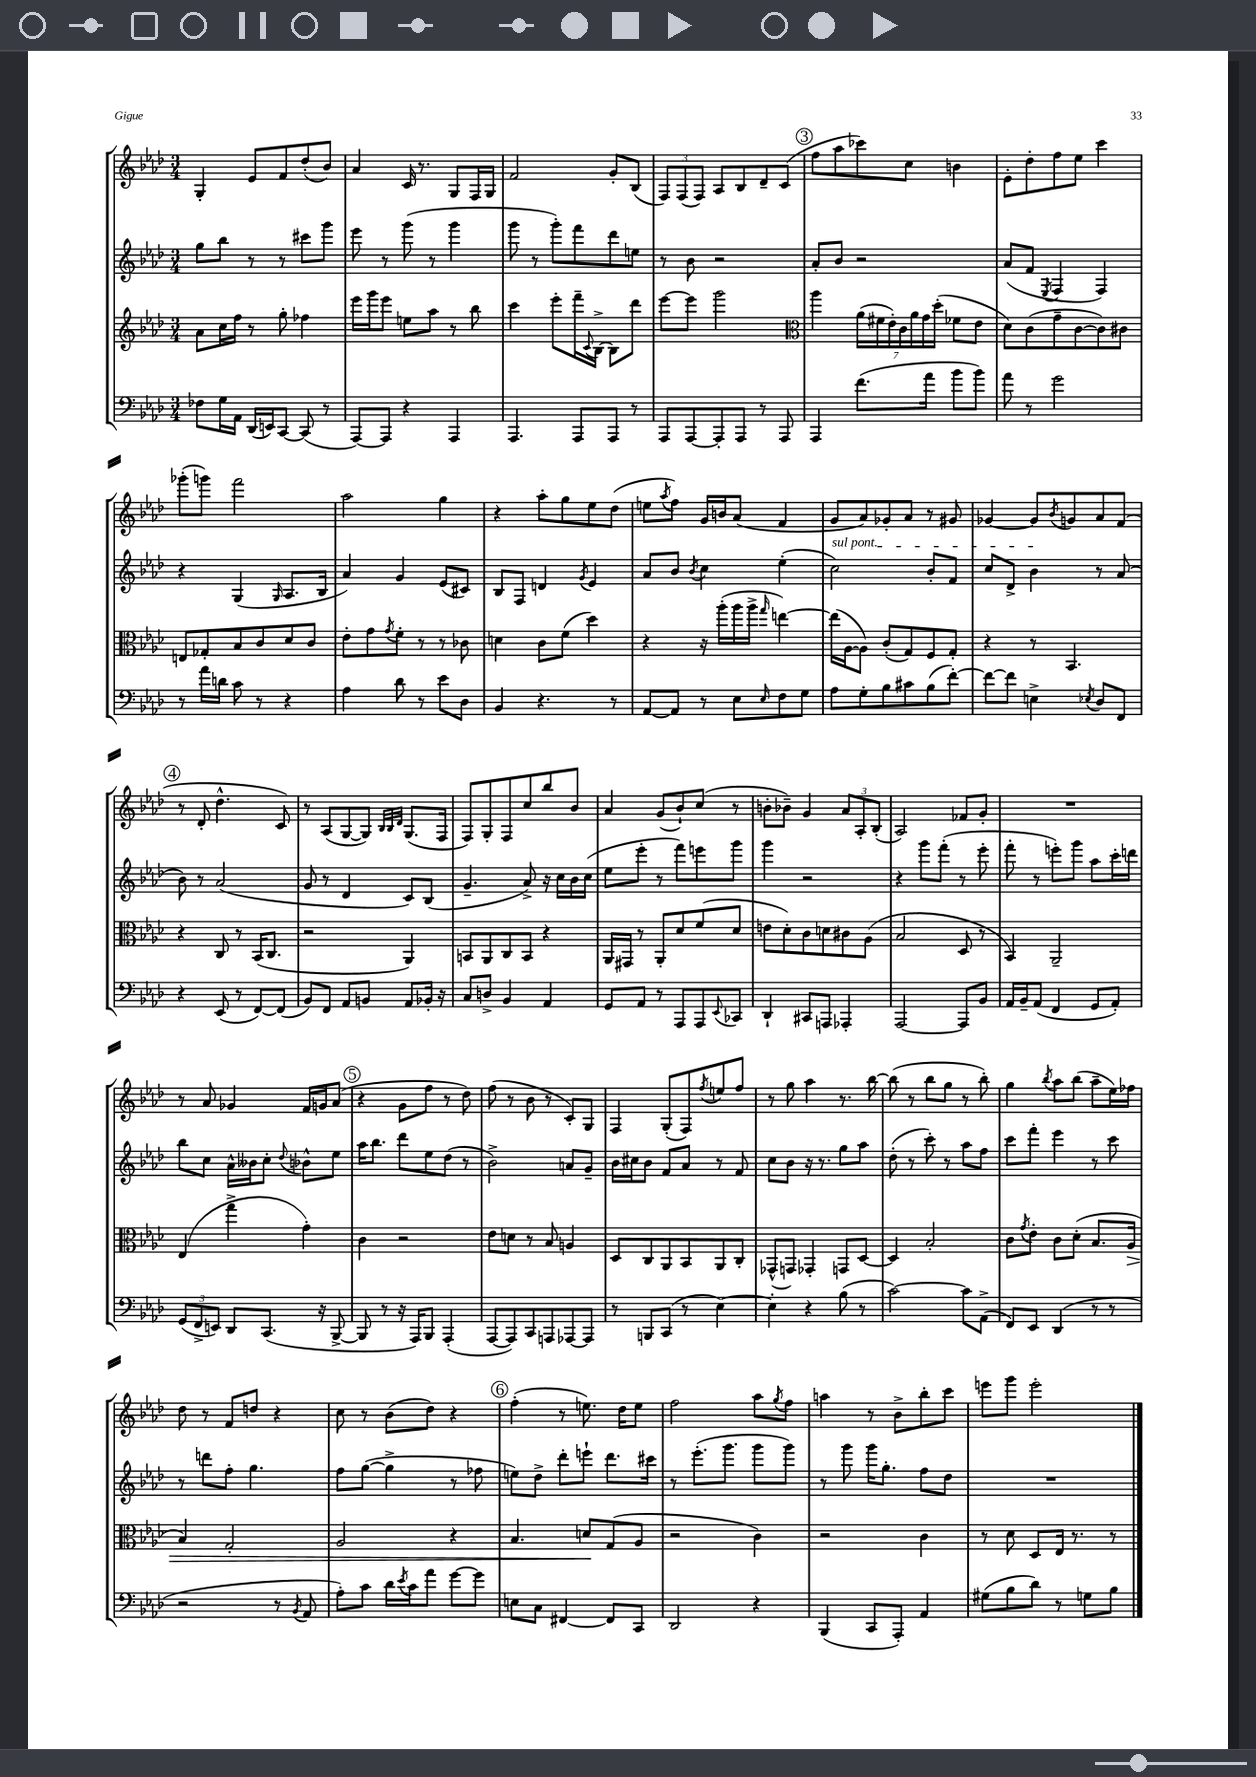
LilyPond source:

<<
\new StaffGroup <<
\new Staff = "s0" {
    \clef treble \key aes \major \numericTimeSignature \time 3/4
    g4-. ees'8 f'8 des''8-.( bes'8) |
    aes'4 c'16 r8. g8 f16 g16 |
    f'2 g'8-. bes8( |
    \tuplet 3/2 { f8) f8( f8) } aes8 bes8 des'8-- c'8( |
    \mark \markup { \circle "3" } f''8 aes''8 ces'''8) c''8 b'4 |
    ees'8-. des''8-. f''8 ees''8 c'''4 |
    ges'''8-.( g'''8) f'''2 |
    aes''2 g''4 |
    r4 aes''8-. g''8 ees''8 des''8( |
    e''8 \acciaccatura { aes''8 } f''8) g'16 b'16 aes'8( f'4 |
    g'8 aes'8) ges'8-. aes'8 r8 gis'8 |
    ges'4~ ges'8 \acciaccatura { bes'8 } g'8 aes'8 f'8( |
    \mark \markup { \circle "4" } r8 des'8-. des''4.-^ c'8) |
    r8 aes8( g8~ g8) \grace { bes32 bes32 des'32 } g8.( f16 |
    f8) g8-. f8 c''8 bes''8 bes'8 |
    aes'4 g'8( bes'8-!) c''8( r8 |
    b'8-. bes'8--) g'4 \tuplet 3/2 { aes'8 aes8-. bes8-.( } |
    aes2) fes'8 g'8-. |
    R2. |
    r8 aes'8 ges'4 f'16 g'16 aes'8( |
    \mark \markup { \circle "5" } r4 g'8 f''8 r8 des''8) |
    f''8( r8 bes'8 r8 c'8-.) g8 |
    f4 g8-.( f8) \acciaccatura { f''8 } e''8 f''8 |
    r8 g''8 aes''4 r8. bes''16~ |
    bes''8( r8 bes''8 g''8 r8 bes''8-.) |
    g''4 \acciaccatura { bes''8 } aes''8 bes''8( aes''8-- ees''16) fes''16 |
    des''8 r8 f'8 d''8 r4 |
    c''8 r8 bes'8( des''8) r4 |
    \mark \markup { \circle "6" } f''4-.( r8 e''8.) des''16 e''8 |
    f''2 aes''8 \acciaccatura { g''8 } f''8 |
    a''4 r8 bes'8-> bes''8-. c'''8 |
    e'''8 g'''8 e'''2-. \bar "|." |
}
\new Staff = "s1" {
    \clef treble \key aes \major \numericTimeSignature \time 3/4
    g''8 bes''8 r8 r8 cis'''8 g'''8 |
    ees'''8 r8 g'''8( r8 g'''4 |
    g'''8 r8 g'''8-.) f'''8 des'''8 e''8 |
    r8 bes'8 r2 |
    \mark \markup { \circle "3" } aes'8-. bes'8 r2 |
    aes'8( f'8 \acciaccatura { ees8 } f4 f4) |
    r4 g4( \grace { g16 } aes8. bes16 |
    aes'4) g'4 ees'8( cis'8) |
    bes8 f8 d'4 \acciaccatura { g'8 } ees'4 |
    aes'8 bes'8 \acciaccatura { bes'8 } c''4 ees''4-.( |
    \once \override TextSpanner.bound-details.left.text = \markup { \italic "sul pont." } c''2\startTextSpan) bes'8-. f'8 |
    c''8 des'8-> bes'4\stopTextSpan r8 aes'8( |
    \mark \markup { \circle "4" } bes'8) r8 aes'2( |
    g'8 r8 des'4 c'8) bes8( |
    g'4.-- aes'8->) r16 c''16 bes'16 c''16( |
    ees''8 ees'''8-. r8 f'''8) e'''8 g'''8 |
    g'''4 r2 |
    r4 g'''8 f'''8-.( r8 ees'''8-. |
    f'''8-. r8 e'''8-.) g'''8 aes''8 c'''16-. d'''16 |
    bes''8 c''8 aes'16-^ beses'16 c''8-. \appoggiatura { des''8 } bes'8-^ ees''8 |
    \mark \markup { \circle "5" } aes''16 bes''8. des'''8 ees''8 des''8( r8 |
    bes'2->) a'8 g'8-- |
    bes'16 cis''16 bes'8 f'8 aes'8 r8 f'8 |
    c''8 bes'8 r16 r8. g''8 aes''8 |
    des''8-.( r8 c'''8-.) r8 aes''8 f''8 |
    c'''8 f'''8-. ees'''4 r8 c'''8 |
    r8 d'''8 f''8-. g''4. |
    f''8 g''8~( g''4-> r8 fes''8 |
    \mark \markup { \circle "6" } e''8) des''8-> des'''8-. e'''8-! des'''8. cis'''16 |
    r8 ees'''8.-.( g'''8. g'''8 g'''8) |
    r8 g'''8 g'''16 g''8.-. f''8 des''8 |
    R2. \bar "|." |
}
\new Staff = "s2" {
    \clef treble \key aes \major \numericTimeSignature \time 3/4
    aes'8 c''16 f''16 r8 g''8-. fes''4 |
    ees'''16 g'''16 ees'''8 e''8 aes''8 r8 bes''8 |
    c'''4 ees'''8-. f'''16-- \appoggiatura { c'8 } bes16~-> bes8 des'''8 |
    ees'''8~ ees'''8 g'''2 |
    \mark \markup { \circle "3" } \clef alto aes''4 \tuplet 7/4 { aes'16( fis'16 ees'16-.) c'16 aes'16 g'16 des''16-.( } fes'8 ees'8 |
    des'8) c'8( g'8-- c'8~ c'8) cis'8 |
    e8 ges8-. bes8 c'8 des'8 c'8 |
    ees'8-. g'8 \acciaccatura { g'8 } f'8-. r8 r8 ces'8 |
    d'4 c'8 f'8( des''4) |
    r4 r16 aes''16-.( aes''16 aes''16-> \grace { g''16 } e''4~) |
    e''16( aes16~ aes8) c'8-.( g8) f8 g8-. |
    r4 r8 bes,4. |
    \mark \markup { \circle "4" } r4 c8 r8 bes,16( c8. |
    r2 aes,4) |
    b,8 aes,8 c8 b,8 r4 |
    aes,16 gis,16 r8 aes,8-. des'8 f'8( des'8 |
    e'8 des'8-.) c'8 d'8 cis'8 aes8( |
    bes2 des8 r8 |
    bes,4) aes,2-- |
    ees4( g''4-> g'4-.) |
    \mark \markup { \circle "5" } c'4 r2 |
    ees'8 d'8 r8 bes8 a4 |
    des8 c8 aes,8 bes,8 aes,8 c8-. |
    ges,8-^( g,8) ges,4-. g,8 des8~ |
    des4 bes2-. |
    c'8 \acciaccatura { g'8 } ees'8-. c'8 des'8-.( bes8. aes16\> |
    bes4) g2-. |
    aes2 r4 |
    \mark \markup { \circle "6" } bes4. d'8\! g8( aes8 |
    r2 c'4) |
    r2 c'4 |
    r8 des'8 des8 ees16 r8. r8 \bar "|." |
}
\new Staff = "s3" {
    \clef bass \key aes \major \numericTimeSignature \time 3/4
    fes8 g16 aes,16 des,16( e,16) c,8~ c,8( r8 |
    aes,,8~) aes,,8 r4 aes,,4 |
    aes,,4. aes,,8 aes,,8 r8 |
    aes,,8 aes,,8~ aes,,8-. aes,,8 r8 aes,,8 |
    \mark \markup { \circle "3" } aes,,4 f'8.( aes'16 bes'8 bes'8) |
    aes'8 r8 g'2 |
    r8 aes'16 d'16 c'8 r8 r4 |
    aes4 des'8 r8 ees'8 des8 |
    bes,4 r4. r8 |
    aes,8~ aes,8 r8 ees8 \grace { ees16 } f8 g8 |
    aes8 g8-. bes8 cis'8 bes8( f'8~-.) |
    f'8~ f'8 e4-> \acciaccatura { ees8 } des8 f,8 |
    \mark \markup { \circle "4" } r4 ees,8( r8 f,8~) f,8( |
    bes,8) f,8 aes,8 b,8 aes,8 bes,16-. r16 |
    c8 d8-> bes,4 aes,4 |
    g,8 aes,8 r8 aes,,8 aes,,8 \appoggiatura { ees,8 } ces,8 |
    des,4-! cis,8 a,,8 aes,,4-. |
    aes,,2~ aes,,8 bes,8 |
    aes,16 bes,16-- aes,8( f,4 g,8 aes,8-.) |
    \tuplet 3/2 { g,8( f,8-> e,8) } des,8 c,8.( r16 bes,,8~-> |
    \mark \markup { \circle "5" } bes,,8 r8 r16 aes,,16) bes,,8 aes,,4-.( |
    aes,,8~ aes,,8) c,8 a,,8 aes,,8~ aes,,8 |
    r8 b,,8 c,8( r8 ees4~) |
    ees4-. r4 bes8( r8 |
    c'2~) c'8 aes,8->( |
    f,8) ees,8 des,4( r8 r8 |
    r2 r8 \acciaccatura { bes,8 } aes,8 |
    aes8-.) c'8 des'16 \acciaccatura { ees'8 } c'16 aes'8 g'8~ g'8 |
    \mark \markup { \circle "6" } e8 c8 fis,4~ fis,8 c,8 |
    des,2 r4 |
    bes,,4( c,8 aes,,8-.) aes,4 |
    gis8( bes8 des'8) r8 g8 bes8 \bar "|." |
}
>>
>>
\layout { \context { \Score \remove "Bar_number_engraver" } }
